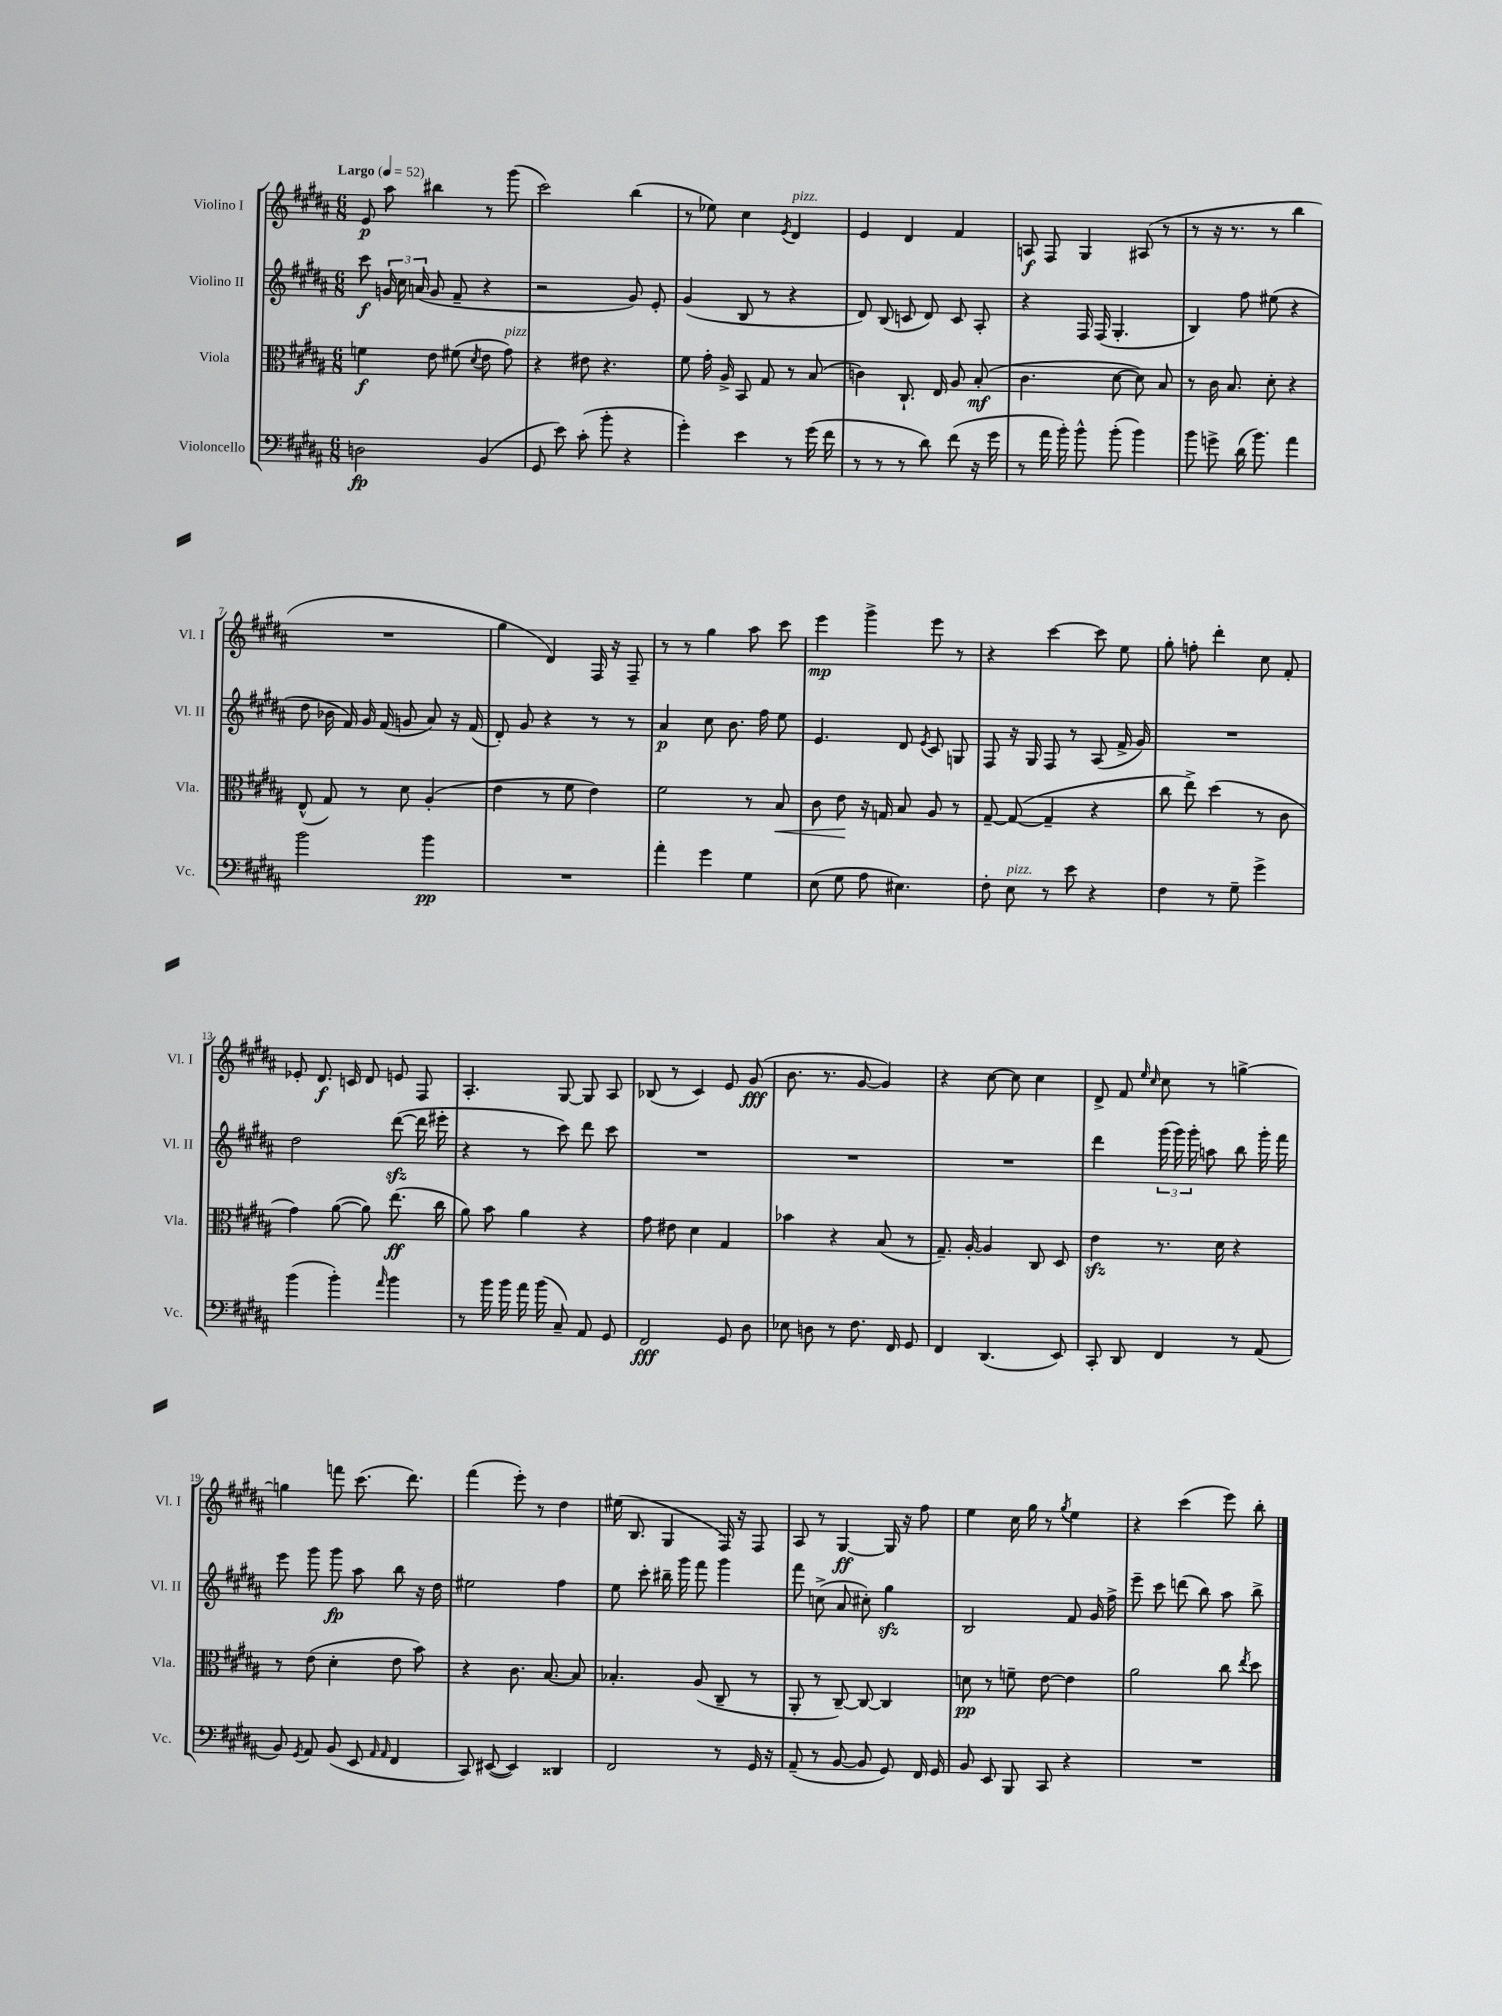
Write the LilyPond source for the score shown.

<<
\new StaffGroup <<
\new Staff = "s0" \with { instrumentName = "Violino I" shortInstrumentName = "Vl. I" } {
    \clef treble \key b \major \numericTimeSignature \time 6/8 \tempo "Largo" 4 = 52
    \autoBeamOff e'8\p ais''8 bis''4 r8 gis'''8( |
    cis'''2) b''4( |
    r8 ees''8) cis''4 \acciaccatura { e'8 } dis'4^\markup { \italic "pizz." } |
    e'4 dis'4 fis'4 |
    a8\f fis8 gis4 ais8( r8 |
    r8 r16 r8. r8 b''4 |
    R2. |
    gis''4 dis'4) fis16 r16 fis8-- |
    r8 r8 gis''4 ais''8 cis'''8 |
    e'''4\mp gis'''4-> e'''8 r8 |
    r4 cis'''4~ cis'''8 e''8 |
    gis''8-. f''8-. dis'''4-. cis''8 fis'8-. |
    ees'8-. dis'8.\f c'16 dis'8 e'8 fis8 |
    ais4.-. gis8~ gis8 ais8 |
    bes8( r8 cis'4) e'8 gis'8\fff( |
    b'8. r8. gis'8~ gis'4) |
    r4 cis''8~ cis''8 cis''4 |
    dis'8-> fis'8 \grace { e''16 cis''16 } cis''8 r8 g''4~-> |
    g''4 f'''8 cis'''8.( dis'''8.) |
    fis'''4( e'''8-.) r8 dis''4 |
    eis''16( b8. gis4 fis16) r16 fis8 |
    ais8 r8 gis4~\ff gis16 r16 fis''8 |
    e''4 cis''16 gis''16 r8 \acciaccatura { gis''8 } e''4 |
    r4 cis'''4( e'''8) b''8-. \bar "|." |
}
\new Staff = "s1" \with { instrumentName = "Violino II" shortInstrumentName = "Vl. II" } {
    \clef treble \key b \major \numericTimeSignature \time 6/8
    \autoBeamOff cis'''8\f \tuplet 3/2 { g'16 cis''16 a'16( } g'8 fis'8-- r4 |
    r2 gis'8) e'8-. |
    gis'4( b8 r8 r4 |
    dis'8) b8( c'8 dis'8) c'8 ais8-. |
    r4 fis16 fis16( gis4.-. |
    b4) fis''8 eis''8( r4 |
    dis''8 bes'16 fis'16) gis'16 fis'16( g'8 ais'8) r16 fis'16( |
    dis'8-.) gis'8 r4 r8 r8 |
    ais'4\p cis''8 b'8. fis''16 e''8 |
    e'4. dis'8 \acciaccatura { e'8 } cis'8 g8 |
    fis8 r16 gis16 fis8 r8 ais8( fis'16-> gis'16) |
    R2. |
    dis''2 dis'''8~\sfz( dis'''16 eis'''16-. |
    r4 r8 cis'''8) dis'''8 cis'''8 |
    R2. |
    R2. |
    R2. |
    dis'''4 \tuplet 3/2 { gis'''16( gis'''16) gis'''16-. } a''8 b''8 gis'''16-. fis'''16 |
    e'''8 gis'''8 gis'''8\fp ais''8 b''8 r16 dis''16 |
    eis''2 fis''4 |
    e''8 cis'''8-. bis''16-- gis'''16 fis'''8 gis'''4 |
    fis'''8 c''8->( ais'8 cis''8-.) gis''4\sfz |
    b2 fis'8 gis'16 fis''16-> |
    e'''8-- cis'''8 d'''8( b''8) ais''8 b''8-> \bar "|." |
}
\new Staff = "s2" \with { instrumentName = "Viola" shortInstrumentName = "Vla." } {
    \clef alto \key b \major \numericTimeSignature \time 6/8
    \autoBeamOff f'4\f e'8 fis'8( \acciaccatura { dis'8 } e'8 gis'8^\markup { \italic "pizz." }) |
    r4 eis'8 r4. |
    fis'8 gis'16-. ais16-> b,8 gis8 r8 b8( |
    c'4) cis8.-! e16 ais8 b8-.\mf( |
    cis'4. dis'8~ dis'8) b8 |
    r8 cis'16 b8. dis'8-. r4 |
    e8-^( gis8) r8 dis'8 ais4-.( |
    e'4 r8 fis'8 e'4) |
    fis'2 r8 b8\< |
    cis'8 e'8\! r16 g16 b8 ais8 r8 |
    gis8~-- gis8~( gis4-- r4 |
    cis''8 e''8->) dis''4( r8 cis'8 |
    gis'4) ais'8~( ais'8) e''8.\ff( cis''16 |
    ais'8) b'8 ais'4 r4 |
    gis'8 eis'8 dis'4 gis4 |
    bes'4 r4 b8( r8 |
    gis8.--) ais16~-. ais4 cis8 dis8 |
    e'4\sfz r8. dis'16 r4 |
    r8 e'8( dis'4-. e'8 b'8) |
    r4 cis'8. b8.~ b8 |
    bes4.-. ais8( cis8-- r8 |
    ais,8-. r8 cis8~--) cis8~ cis4 |
    d'8\pp r8 f'8-- e'8~ e'4 |
    ais'2 cis''8 \acciaccatura { e''8 } dis''8 \bar "|." |
}
\new Staff = "s3" \with { instrumentName = "Violoncello" shortInstrumentName = "Vc." } {
    \clef bass \key b \major \numericTimeSignature \time 6/8
    \autoBeamOff d2\fp b,4( |
    gis,8 e'8) cis'8-.( b'8-. r4 |
    gis'4-.) e'4 r8 gis'16( fis'16 |
    r8 r8 r8 dis'8) fis'8( r16 gis'16 |
    r8 ais'16 b'16-.) b'8-^ b'8-.( b'4) |
    b'8 g'8-> dis'16( b'8.) ais'4 |
    b'2 b'4\pp |
    R2. |
    ais'4-. gis'4 gis4 |
    e8( gis8 ais8 eis4.) |
    fis8-. e8^\markup { \italic "pizz." } r8 e'8 r4 |
    fis4 r8 gis8-- gis'4-> |
    b'4( b'4-.) \grace { ais'16 } b'4 |
    r8 b'16 b'16 ais'16 b'16( cis8--) ais,8 gis,8 |
    fis,2\fff gis,8 dis8 |
    ees8 d8 r8 fis8. fis,16 gis,8 |
    fis,4 dis,4.( e,8) |
    cis,8-. dis,8 fis,4 r8 ais,8( |
    b,8) \acciaccatura { gis,8 } ais,8 b,8( e,8 \grace { ais,16 ais,16 } fis,4 |
    cis,8) eis,8~( eis,4) disis,4 |
    fis,2 r8 gis,16 r16 |
    ais,8--( r8 b,8~ b,8 gis,8) fis,16 gis,16 |
    b,8 e,8 b,,8 cis,8 r4 |
    R2. \bar "|." |
}
>>
>>
